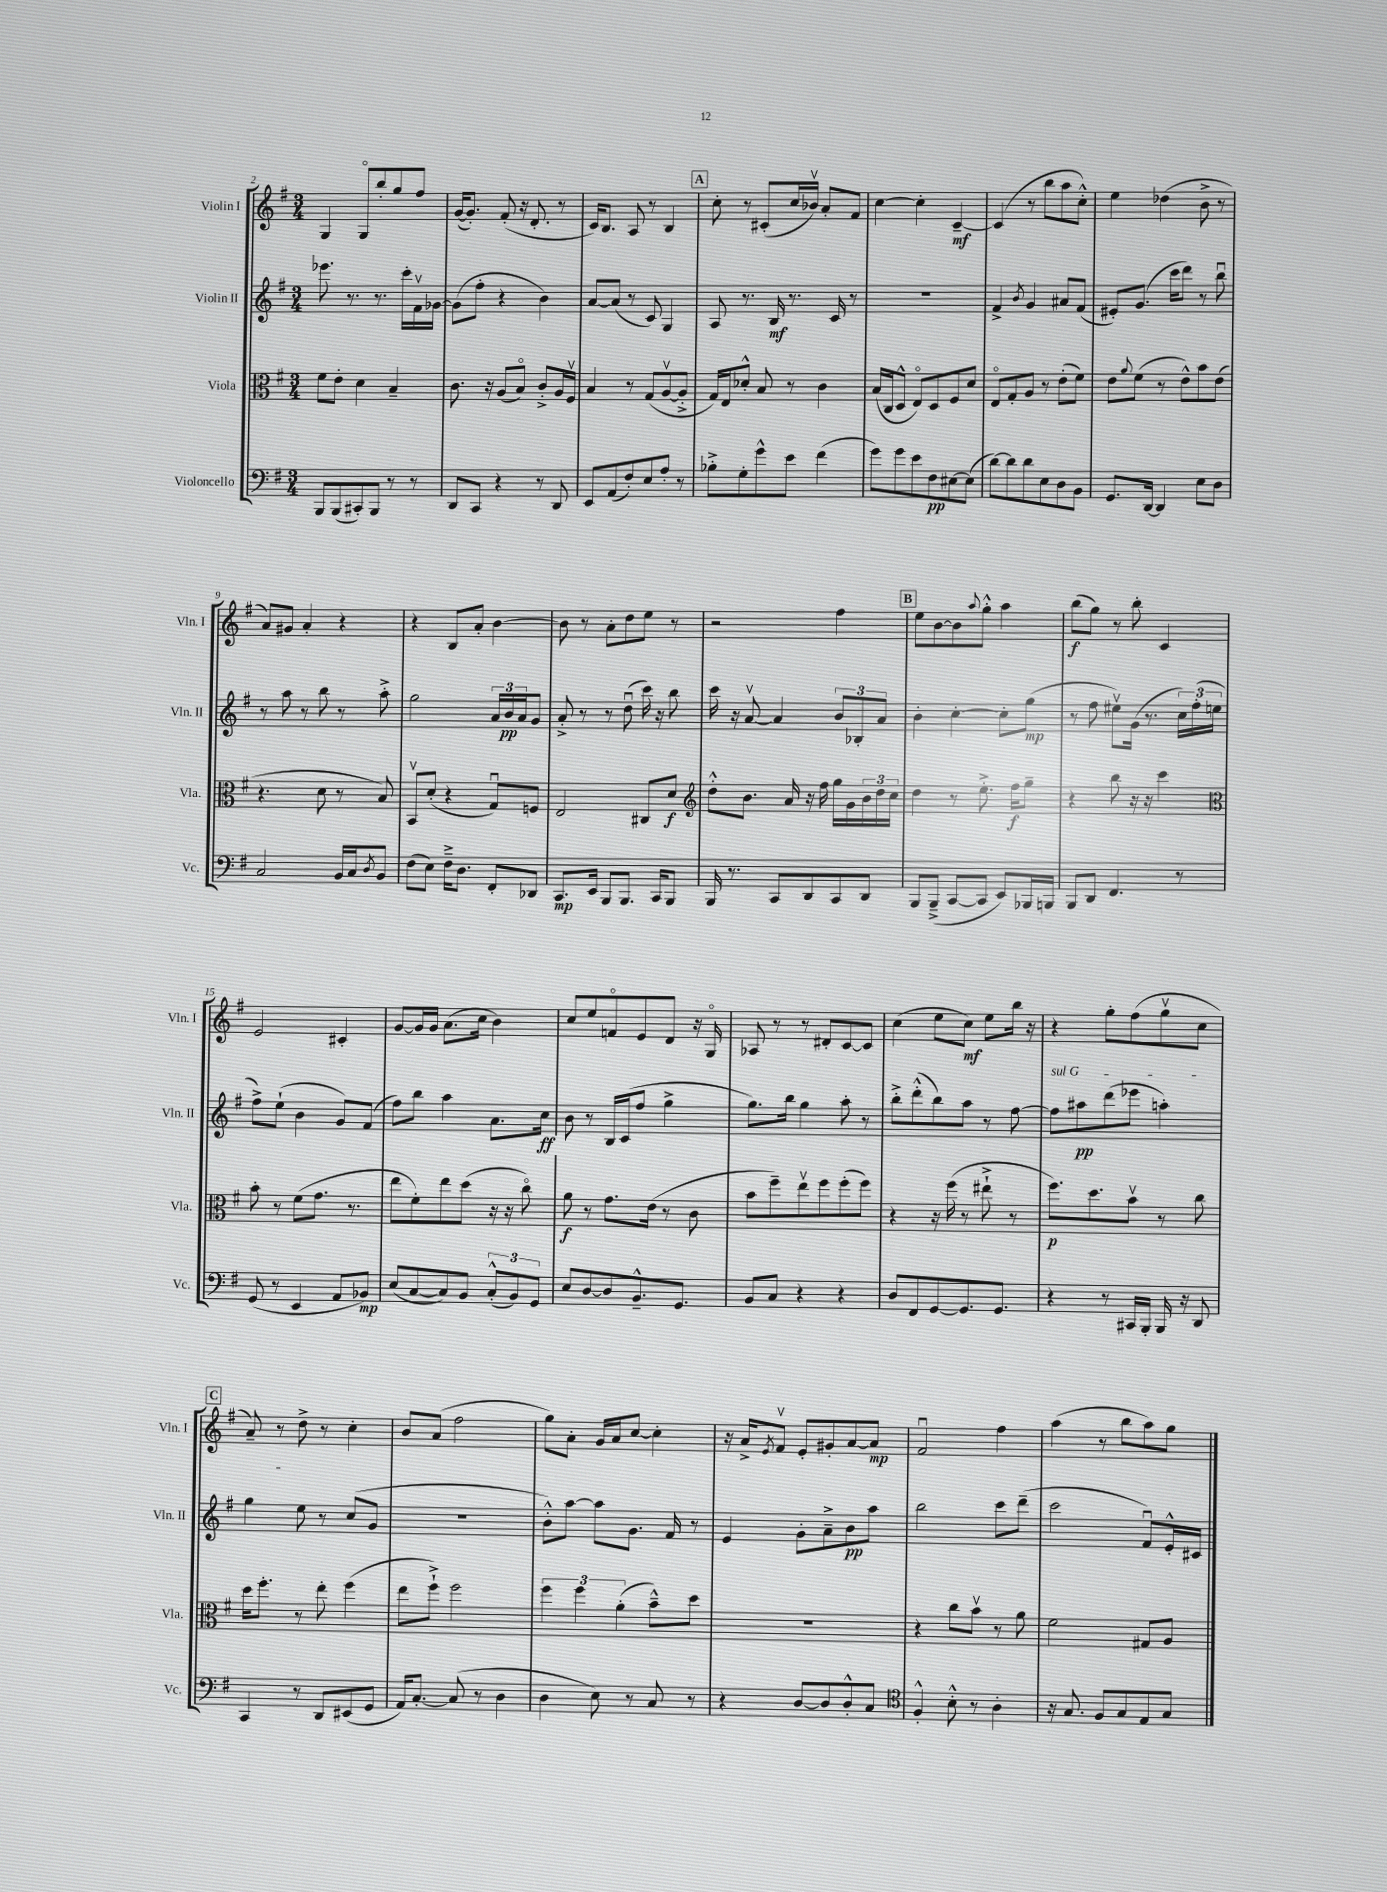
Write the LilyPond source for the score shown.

<<
\new StaffGroup <<
\new Staff = "s0" \with { instrumentName = "Violin I" shortInstrumentName = "Vln. I" } {
    \clef treble \key g \major \numericTimeSignature \time 3/4
    g4 g8\flageolet b''8-. g''8 fis''8 |
    g'16~( g'8.-.) fis'8-.( r16 d'8.-. r8 |
    c'16) b8. a8 r8 b4 |
    \mark \markup { \box "A" } c''8-. r8 cis'8-.( c''16 bes'16\upbow) a'8-. fis'8 |
    c''4~ c''4-. c'4~--\mf |
    c'4( r8 b''8 a''8 c''8-.-^) |
    e''4 des''4( b'8-> r8 |
    a'8) gis'8 a'4-. r4 |
    r4 b8 a'8-. b'4~ |
    b'8 r8 a'8-. d''8 e''8 r8 |
    r2 fis''4 |
    \mark \markup { \box "B" } e''8 b'8~ b'8 \appoggiatura { a''8 } g''8-.-^ a''4 |
    b''8\f( g''8) r8 b''8-. c'4 |
    e'2 cis'4-. |
    g'8~ g'16 g'16 a'8.( c''16 b'4) |
    c''8 e''8 f'8\flageolet e'8 d'8 r16 g16\flageolet |
    aes8 r8 r8 dis'8-. c'8~ c'8 |
    c''4( e''8 c''8\mf) e''8 b''16 r16 |
    r4 g''8-. fis''8( g''8\upbow c''8 |
    \mark \markup { \box "C" } a'8--) r8 d''8-> r8 c''4-. |
    b'8 a'8( fis''2 |
    g''8) a'8-. g'16 a'16 c''8~ c''4-. |
    r16 a'16-> \acciaccatura { e'8 } fis'8\upbow e'8-. gis'8-. a'8~ a'8\mp |
    fis'2\downbow fis''4 |
    a''4( r8 b''8 a''8) g''8 \bar "|." |
}
\new Staff = "s1" \with { instrumentName = "Violin II" shortInstrumentName = "Vln. II" } {
    \clef treble \key g \major \numericTimeSignature \time 3/4
    ees'''8. r8. r8. c'''16-. fis'16\upbow ges'16~ |
    ges'8( fis''8-. r4 b'4) |
    a'8~ a'8( r8 c'8) g4 |
    \mark \markup { \box "A" } a8 r8. b16\mf r8. c'16 r8 |
    R2. |
    fis'4-> \acciaccatura { b'8 } g'4 ais'8 fis'8( |
    eis'8-.) g'8.( c'''16 d'''8) r8 b''8\downbow |
    r8 a''8 r8 b''8 r8 a''8-.-> |
    g''2 \tuplet 3/2 { a'16 b'16\pp a'16 } g'8 |
    a'8-.-> r8 r8 d''8\downbow( c'''16) r16 b''8 |
    c'''16 r16 a'8~\upbow a'4 \tuplet 3/2 { b'8 bes8-. a'8 } |
    \mark \markup { \box "B" } b'4-. c''4~-. c''8-. g''8\mp( |
    r8 fis''8 eis''8\upbow) g'16( r8. \tuplet 3/2 { c''16) fis''16-.( e''16 } |
    fis''8->) e''8-!( b'4 g'8) fis'8( |
    fis''8) b''8 a''4 a'8. c''16\ff |
    b'8 r8 b16 c'16( fis''8 g''4-> |
    g''8.) b''16 g''4 a''8-. r8 |
    b''8-.-> d'''8-.-^( b''8) a''8 r8 fis''8~ |
    \once \override TextSpanner.bound-details.left.text = \markup { \italic "sul G" } fis''8\startTextSpan ais''8\pp d'''8( ees'''8 a''4-.) |
    \mark \markup { \box "C" } g''4 e''8\stopTextSpan r8 c''8( g'8 |
    R2. |
    b'8-.-^) a''8~ a''8 g'8. fis'16 r8 |
    e'4 g'8-. a'8---> b'8\pp a''8 |
    b''2 c'''8 d'''8--( |
    c'''2 fis'8\downbow) e'16-.-^ cis'16 \bar "|." |
}
\new Staff = "s2" \with { instrumentName = "Viola" shortInstrumentName = "Vla." } {
    \clef alto \key g \major \numericTimeSignature \time 3/4
    fis'8 e'8-. d'4 b4-- |
    c'8. r16 a8( b8\flageolet) c'8-.-> a16 fis16\upbow |
    b4 r8 g8( a8~\upbow a8-.-> |
    \mark \markup { \box "A" } g16) e16 des'8-.-^ b8 r8 c'4 |
    b16( c16 d8-^ e8\flageolet) d8 fis8 d'8 |
    e8\flageolet g8-. a8 r8 e'8-.( fis'8) |
    e'8 \appoggiatura { a'8 } fis'8( r8 e'8-^) b'8 e'8( |
    r4. d'8 r8 b8) |
    b,8\upbow d'8-.( r4 g8\downbow) f8 |
    e2 cis8 d'8\f |
    \clef treble d''8-.-^ b'8. a'16 r16 fis''16 g''16 g'16 \tuplet 3/2 { b'16 d''16 c''16 } |
    \mark \markup { \box "B" } d''4 r8 e''8.-.-> fis''16\f g''8-- |
    r4 b''8 r16 r16 c'''4 |
    \clef alto b'8-. r8 fis'8( g'8. r8. |
    e''8 fis'8-.) e''8 d''8( r16 r16 c''8\flageolet) |
    a'8\f r8 g'8. e'16( r8 c'8 |
    b'8 fis''8--) e''8\upbow fis''8 fis''8-.( fis''8) |
    r4 r16 fis''16( r8 eis''8-!-> r8 |
    fis''8.\p) d''8. b'8\upbow r8 c''8 |
    \mark \markup { \box "C" } d''16 fis''8.-. r8 e''8-. fis''4( |
    e''8 fis''8-!->) fis''2 |
    \tuplet 3/2 { fis''4 fis''4 a'4-.( } b'8---^) d''8 |
    R2. |
    r4 c''8 b'8\upbow r8 a'8 |
    fis'2 gis8 a8 \bar "|." |
}
\new Staff = "s3" \with { instrumentName = "Violoncello" shortInstrumentName = "Vc." } {
    \clef bass \key g \major \numericTimeSignature \time 3/4
    b,,8 b,,8( cis,8-.) b,,8 r8 r8 |
    d,8 c,8 r4 r8 d,8 |
    e,8 a,8( fis8-.) e8 a8-. r8 |
    \mark \markup { \box "A" } bes8-.-> g8-. g'8-^ e'8 fis'4( |
    g'8) g'8 e'8 fis8\pp eis8~ eis8( |
    d'8~) d'8 d'8 e8 d8 b,8 |
    g,8. d,16~ d,4 e8 d8 |
    c2 b,16 c16 \acciaccatura { d8 } b,8 |
    fis8( e8) fis16---> d8. fis,8-. des,8 |
    c,8.\mp e,16 b,,8 b,,8. c,16 b,,8 |
    b,,16 r8. c,8 d,8 c,8 d,8 |
    \mark \markup { \box "B" } b,,8 b,,8--->( c,8~ c,8 e,8) bes,,16 b,,16 |
    b,,8 d,8 fis,4. r8 |
    g,8( r8 e,4 a,8 bes,8\mp) |
    e8( c8~ c8) b,8 \tuplet 3/2 { c8-.-^( b,8) g,8 } |
    e8 d8~ d8 b,8.---^ g,8. |
    b,8 c8 r4 r4 |
    d8 fis,8 g,8~ g,8. g,8. |
    r4 r8 cis,16 b,,16-. b,,16 r16 d,8 |
    \mark \markup { \box "C" } c,4 r8 d,8 eis,8( g,8 |
    a,16) c8.~-. c8( r8 d4 |
    d4 e8) r8 c8 r8 |
    r4 d8~ d8 d8-.-^ c8 |
    \clef tenor fis4-.-^ b8-.-^ r8 a4-. |
    r16 g8. fis8 g8 e8 g8 \bar "|." |
}
>>
>>
\layout { \context { \Score currentBarNumber = #2 } }
